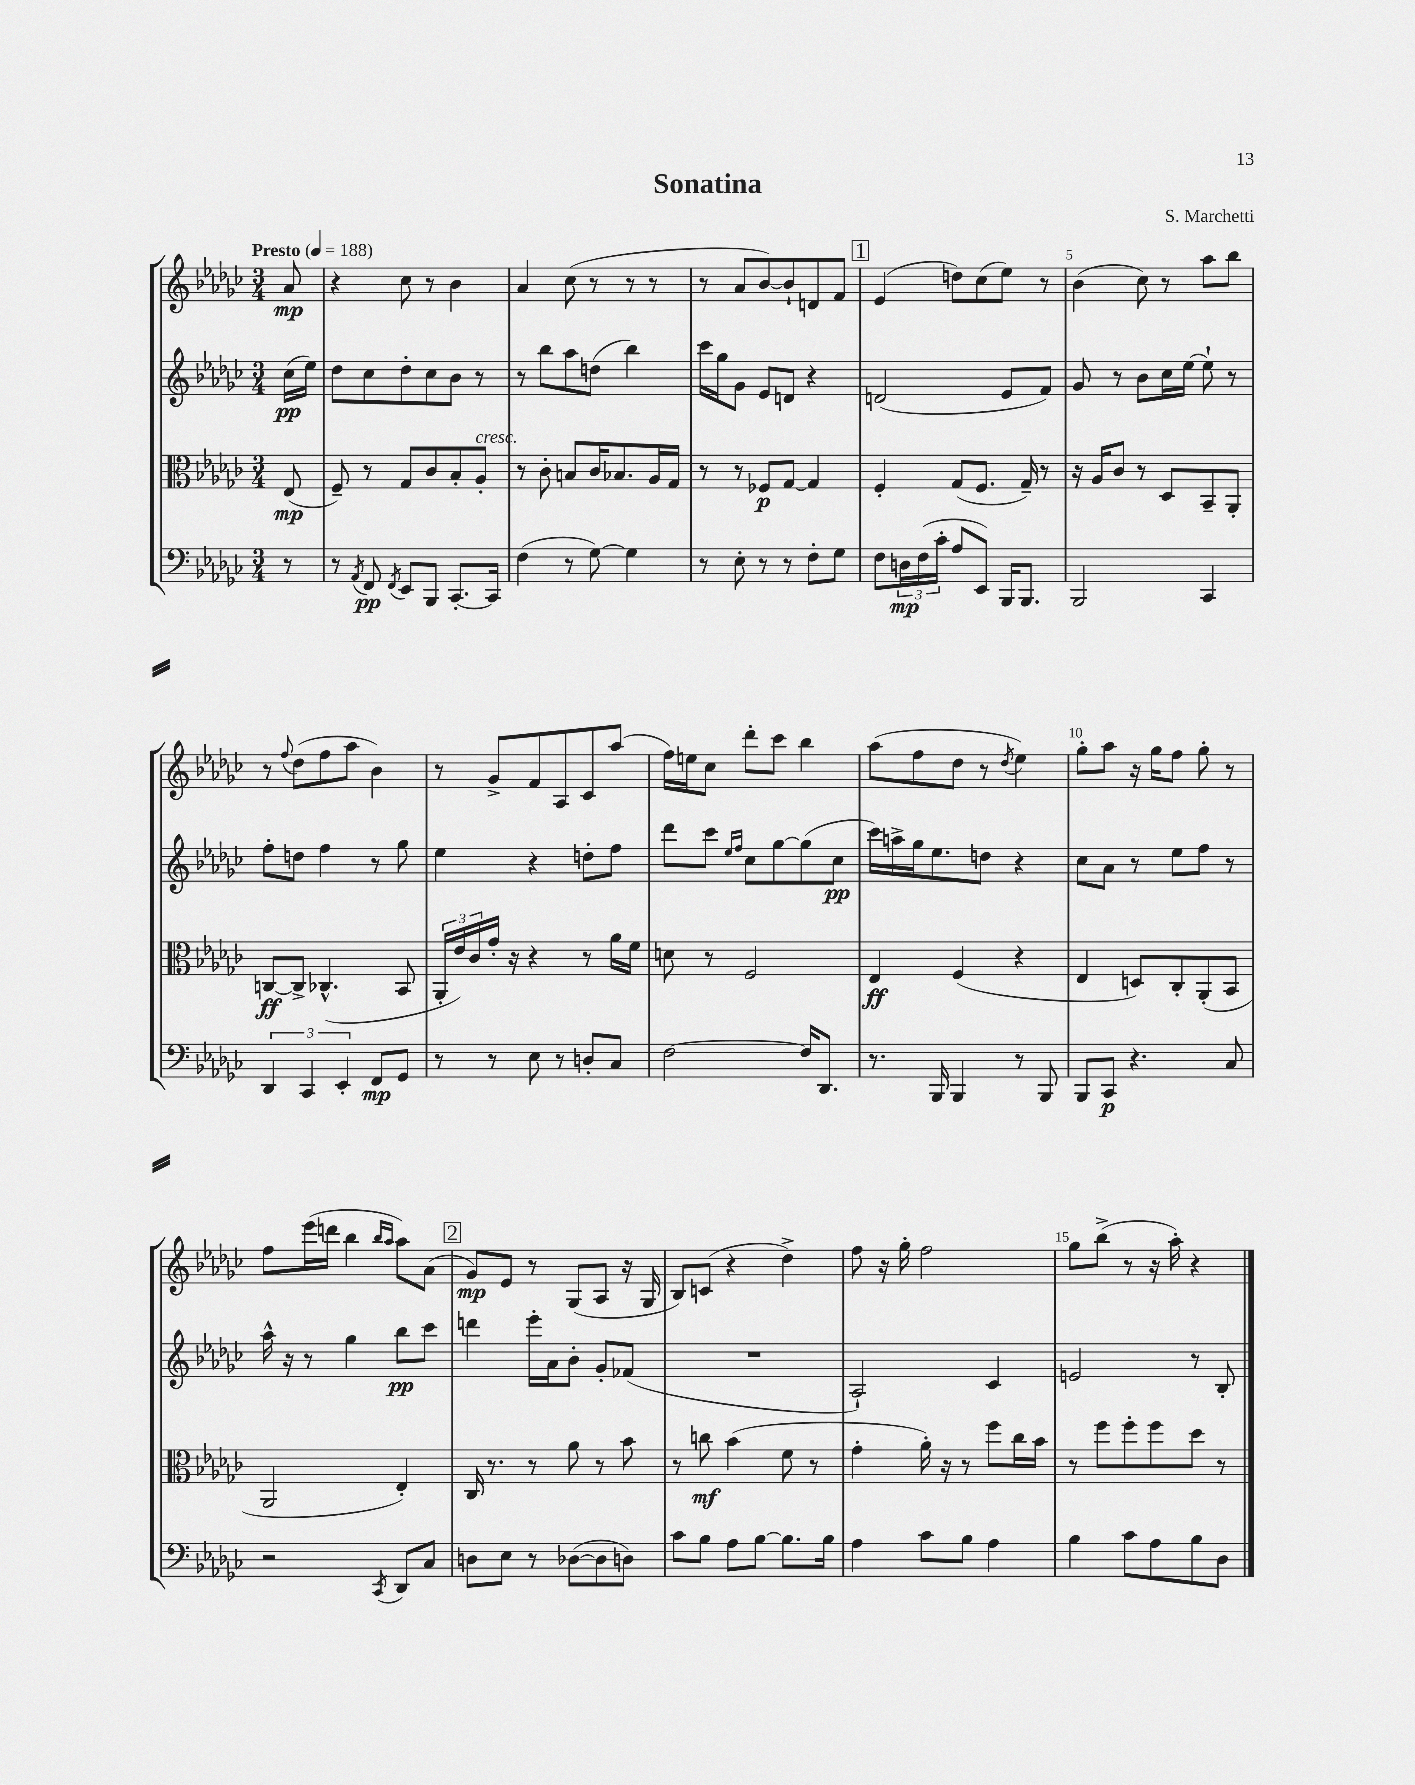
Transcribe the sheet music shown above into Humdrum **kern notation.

**kern	**kern	**kern	**kern
*staff4	*staff3	*staff2	*staff1
*clefF4	*clefC3	*clefG2	*clefG2
*k[b-e-a-d-g-c-]	*k[b-e-a-d-g-c-]	*k[b-e-a-d-g-c-]	*k[b-e-a-d-g-c-]
*M3/4	*M3/4	*M3/4	*M3/4
*MM188	*MM188	*MM188	*MM188
8r	(8E-	(16cc-	8a-
.	.	16ee-)	.
=	=	=	=
8r	8F~)	8dd-	4r
8qAA-	.	.	.
8FF	8r	8cc-	.
8qFF	.	.	.
8EE-	8G-	8dd-'	8cc-
8BBB-	8c-	8cc-	8r
[8.CC-'	8B-'	8b-	4b-
.	8A-'	8r	.
16CC-]	.	.	.
=	=	=	=
(4F	8r	8r	4a-
.	8c-'	8bb-	.
8r	8B	8aa-	(8cc-
[8G-)	16c-	(8dd	8r
.	8.B-	.	.
4G-]	.	4bb-)	8r
.	16A-	.	8r
.	16G-	.	.
=	=	=	=
8r	8r	16ccc-	8r
.	.	16gg-	.
8E-'	8r	8g-	8a-
8r	8F-	8e-	[8b-)
8r	[8G-	8d	8b-`]
8F'	4G-]	4r	8d
8G-	.	.	8f
=	=	=	=
8F	4F'	(2d	(4e-
24D	.	.	.
(24F	.	.	.
24c-'	.	.	.
8A-	(8G-	.	8dd)
8EE-)	8.F	.	(8cc-
16BBB-	.	8e-	8ee-)
8.BBB-	16G-~)	.	.
.	8r	8f)	8r
=	=	=	=
2BBB-	16r	8g-	(4b-
.	16A-	.	.
.	8c-	8r	.
.	8r	8b-	8cc-)
.	8D-	16cc-	8r
.	.	[16ee-	.
4CC-	8BB-~	8ee-`]	8aa-
.	8AA-'	8r	8bb-
=	=	=	=
6DD-	[8C	8ff'	8r
.	.	.	8qqff
.	8C^]	8dd	(8dd-
6CC-	.	.	.
.	(4.C-^^	4ff	8ff
6EE-'	.	.	.
.	.	.	8aa-
8FF	.	8r	4b-)
8GG-	8BB-	8gg-	.
=	=	=	=
8r	24AA-'	4ee-	8r
.	24e-)	.	.
.	24c-	.	.
8r	16g-'	.	8g-^
.	16r	.	.
8E-	4r	4r	8f
8r	.	.	8A-
8D'	8r	8dd'	8c-
8C-	16a-	8ff	(8aa-
.	16f	.	.
=	=	=	=
[2F	8d	8ddd-	16ff)
.	.	.	16ee
.	8r	8ccc-	8cc-
.	.	16qqee-	.
.	.	16qqff	.
.	2F	8cc-	8ddd-'
.	.	[8gg-	8ccc-
16F]	.	(8gg-]	4bb-
8.DD-	.	.	.
.	.	8cc-	.
=	=	=	=
8.r	4E-	16ccc-)	(8aa-
.	.	16aa^	.
.	.	16gg-	8ff
16BBB-	.	8.ee-	.
4BBB-	(4F	.	8dd-
.	.	8dd	8r
.	.	.	8qdd-
8r	4r	4r	4ee-)
8BBB-	.	.	.
=	=	=	=
8BBB-	4E-	8cc-	8gg-'
8CC-	.	8a-	8aa-
4.r	8D)	8r	16r
.	.	.	16gg-
.	8C-'	8ee-	8ff
.	(8AA-'	8ff	8gg-'
8C-	8BB-	8r	8r
=	=	=	=
2r	2AA-	16aa-^^	8ff
.	.	16r	.
.	.	8r	(16eee-
.	.	.	16ddd
.	.	4gg-	4bb-
.	.	.	16qqbb-
8qCC-	.	.	16qqaa-
8DD-	4E-')	8bb-	8aa-)
8C-	.	8ccc-	(8a-
=	=	=	=
8D	16C-	4ddd	8g-)
.	8.r	.	.
8E-	.	.	8e-
8r	8r	16eee-'	8r
.	.	16a-	.
([8D-	8a-	8b-'	(8G-
8D-]	8r	8g-'	8A-
8D)	8b-	(8f-	16r
.	.	.	16G-
=	=	=	=
8c-	8r	2.r	8B-)
8B-	8cc	.	(8c
8A-	(4b-	.	4r
[8B-	.	.	.
8.B-]	8f	.	4dd-^)
.	8r	.	.
16B-	.	.	.
=	=	=	=
4A-	4g-'	2A-`)	8ff
.	.	.	16r
.	.	.	16gg-'
8c-	16a-')	.	2ff
.	16r	.	.
8B-	8r	.	.
4A-	8ff	4c-	.
.	16cc-	.	.
.	16b-	.	.
=	=	=	=
4B-	8r	2e	8gg-
.	8ff	.	(8bb-^
8c-	8ff'	.	8r
8A-	8ff	.	16r
.	.	.	16aa-')
8B-	8dd-	8r	4r
8D-	8r	8B-'	.
==	==	==	==
*-	*-	*-	*-
